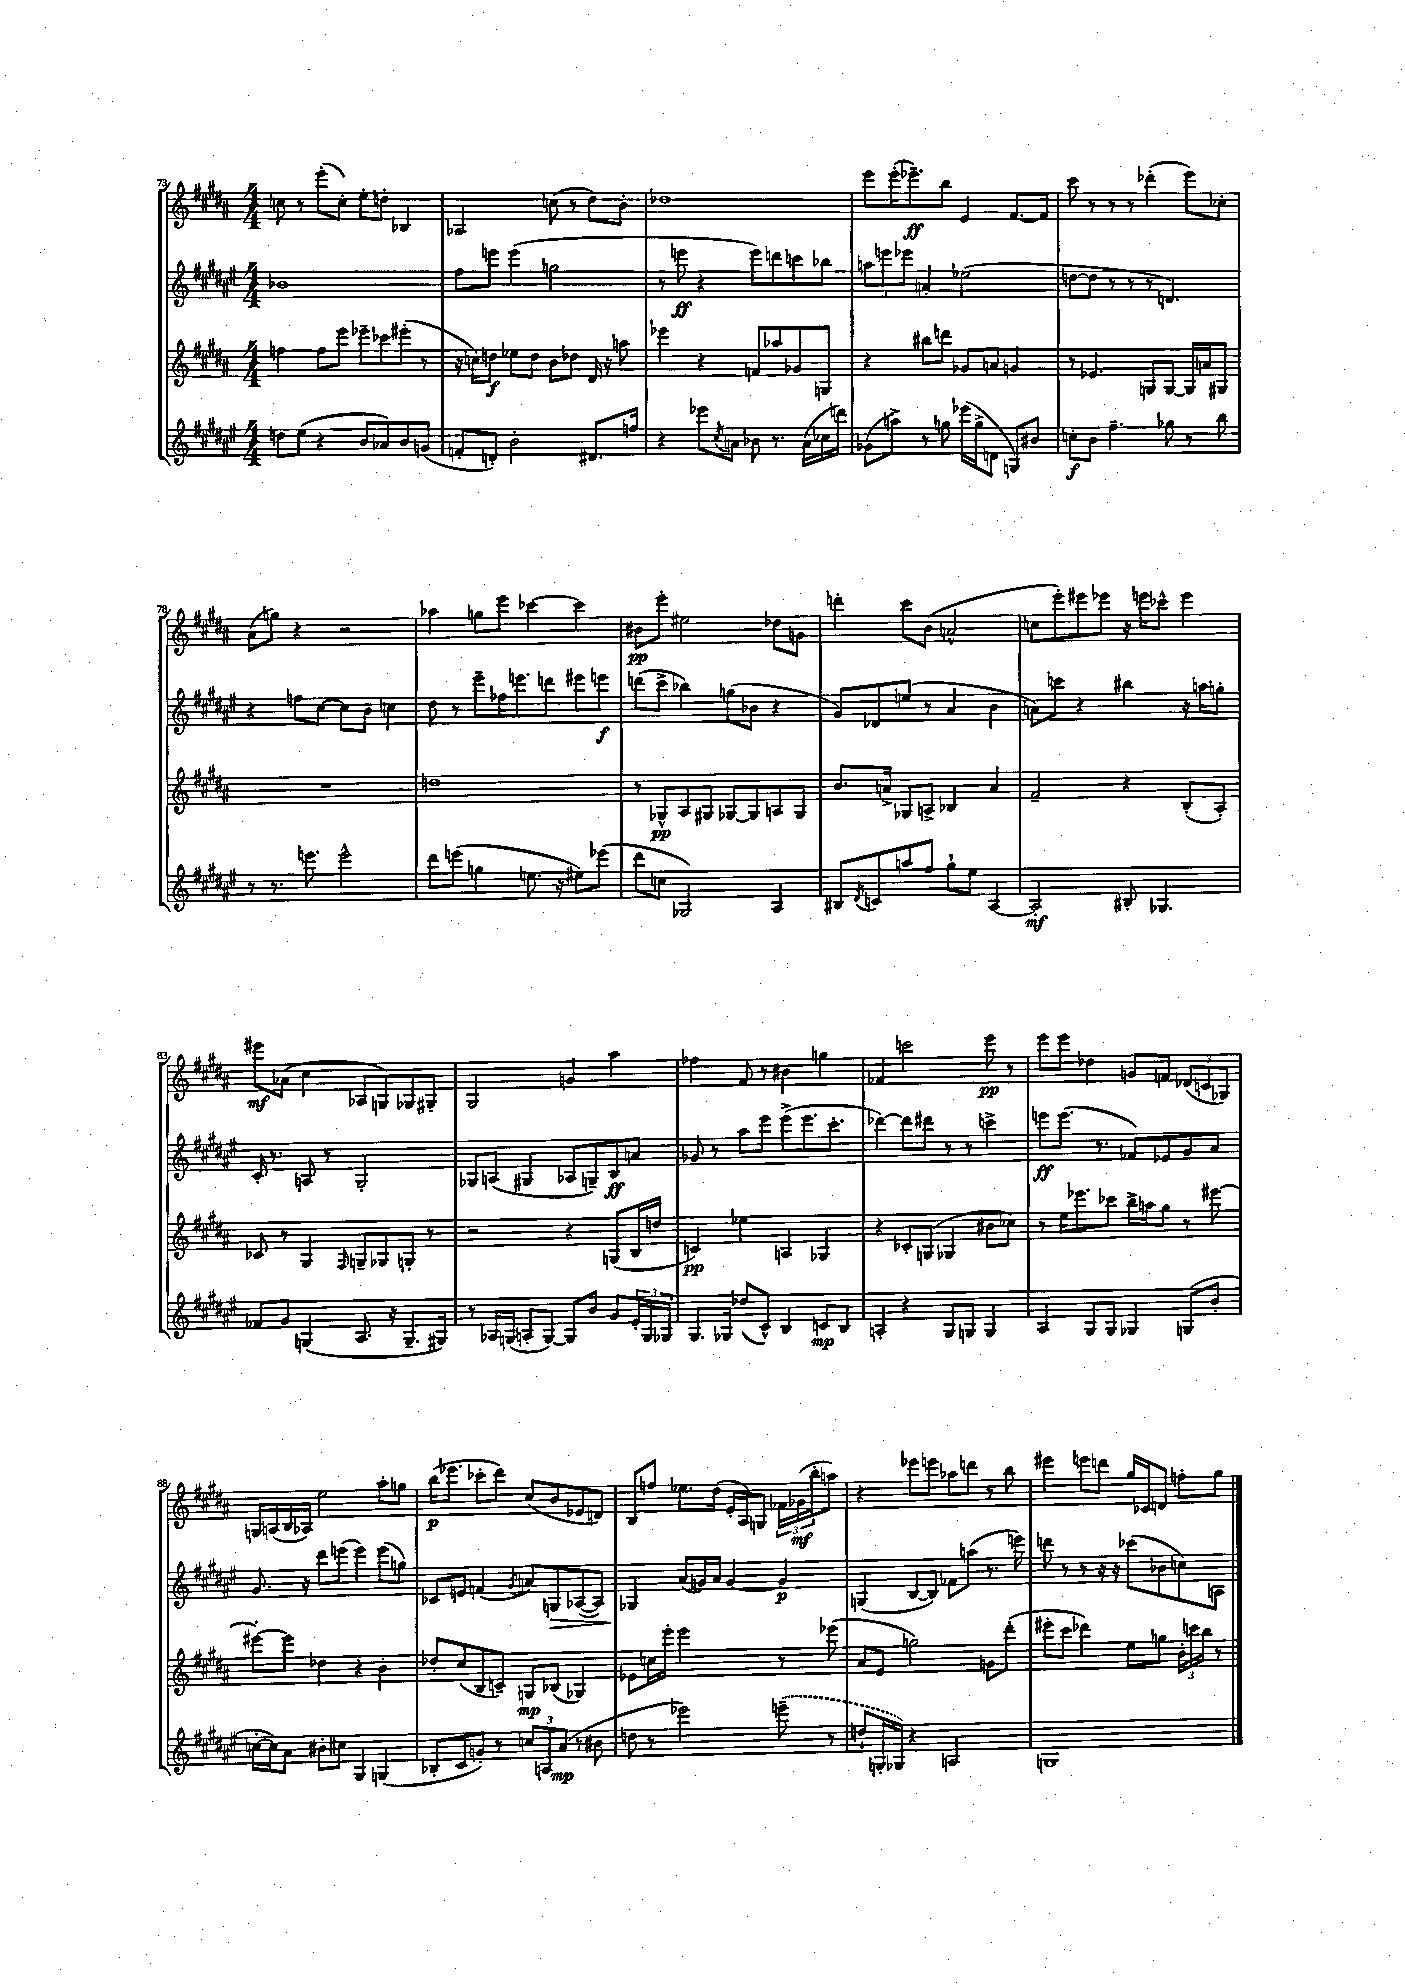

**kern	**dynam	**kern	**dynam	**kern	**dynam	**kern	**dynam
*part4	*part4	*part3	*part3	*part2	*part2	*part1	*part1
*staff4	*staff4	*staff3	*staff3	*staff2	*staff2	*staff1	*staff1
*clefG2	*	*clefG2	*	*clefG2	*	*clefG2	*
*k[f#c#g#d#a#e#]	*	*k[f#c#g#d#a#]	*	*k[f#c#g#d#a#e#]	*	*k[f#c#g#d#a#]	*
*M4/4	*	*M4/4	*	*M4/4	*	*M4/4	*
=73	=73	=73	=73	=73	=73	=73	=73
8ddn\L	.	4ffn\	.	1b-X	.	8ccn\	.
(8ee#\J	.	.	.	.	.	8r	.
4r	.	8ff\L	.	.	.	(8eee'\L	.
.	.	8eee\J	.	.	.	8cc'\J)	.
8b/L	.	8eee-X~\L	.	.	.	8ee'\L	.
8a-X/)	.	8ccc-X\	.	.	.	8ddn'\J	.
8b/	.	(8eee#X'\J	.	.	.	4B-X/	.
(8gn/J	.	8r	.	.	.	.	.
=74	=74	=74	=74	=74	=74	=74	=74
8fn'/L	.	16r	.	8ff#\L	.	2A-X/	.
.	.	16ccn\KL)	.	.	.	.	.
8dn'/J)	.	8ddn\J	f	8eeen\J	.	.	.
2b'\	.	8ee-X\L	.	(4eee\	.	.	.
.	.	8dd\J	.	.	.	.	.
.	.	8b\L	.	2ggn\	.	(8ccn\	.
.	.	8dd-X\J	.	.	.	8r	.
8.d#X/L	.	16d#/	.	.	.	8dd#\L)	.
.	.	16r	.	.	.	.	.
.	.	8aan\	.	.	.	8b'\J	.
16ffn/Jk	.	.	.	.	.	.	.
=75	=75	=75	=75	=75	=75	=75	=75
4r	.	4eee-X\	.	8r	.	1dd-X	.
.	.	.	.	8eeen\	ff	.	.
8eee-X\L	.	4r	.	4r	.	.	.
8qcc#/	.	.	.	.	.	.	.
8an\J	.	.	.	.	.	.	.
8b-X\	.	8fn/L	.	8eee\L)	.	.	.
8.r	.	8aa-X/	.	8dddn\	.	.	.
.	.	8g-X/	.	8cccn\	.	.	.
(16a\LL	.	.	.	.	.	.	.
16cc-X\	.	8Gn/J	.	8bb-X\J	.	.	.
16dddn\JJ)	.	.	.	.	.	.	.
=76	=76	=76	=76	=76	=76	=76	=76
(8g-X\L	.	4r	.	12aan\L	.	8eee\L	.
.	.	.	.	12eeen\	.	.	.
8aan^\J)	.	.	.	.	.	(16eee'\K	.
.	.	.	.	12eee-X\J	.	.	.
.	.	.	.	.	.	8.eee-X~\)	ff
8r	.	8bb#X\L	.	4an'/	.	.	.
8ggn\	.	8dddn\J	.	.	.	8bb\J	.
(16eee-X\LL	.	8g-X/L	.	(2ee-X\	.	4e/	.
16gg^\J	.	.	.	.	.	.	.
8dn\J	.	8an/J	.	.	.	.	.
8Gn/L)	.	4gn/	.	.	.	[8.f#/L	.
8b#X/J	.	.	.	.	.	.	.
.	.	.	.	.	.	16f#/Jk]	.
=77	=77	=77	=77	=77	=77	=77	=77
8ccn'\L	f	8r	.	[8ddn\L	.	8ccc#\	.
8b\J	.	4.e-X/	.	8dd\J]	.	8r	.
4.ff#~\	.	.	.	8r	.	8r	.
.	.	.	.	8r	.	8r	.
.	.	8Gn/L	.	8r	.	(4ddd-X'\	.
8gg-X\	.	[8G/J	.	4.dn/)	.	.	.
8r	.	16G/LL]	.	.	.	8eee\L)	.
.	.	16an/J	.	.	.	.	.
8bb\	.	8G#X/J	.	.	.	8cc-X'\J	.
!!LO:LB:g=z
=78	=78	=78	=78	=78	=78	=78	=78
8r	.	1r	.	4r	.	(8a#\L	.
8.r	.	.	.	.	.	8ggn\J)	.
.	.	.	.	8ffn\L	.	4r	.
8.eeen\	.	.	.	.	.	.	.
.	.	.	.	[8cc#\J	.	.	.
2eee^^\	.	.	.	8cc#\L]	.	2r	.
.	.	.	.	8b\J	.	.	.
.	.	.	.	4ccn\	.	.	.
=79	=79	=79	=79	=79	=79	=79	=79
8ddd#\L	.	1ddn	.	8dd#\	.	4aa-X\	.
(8eeen\J	.	.	.	8r	.	.	.
4ggn\	.	.	.	8eee#~\L	.	8ggn\L	.
.	.	.	.	16ff-X\K	.	8eee\J	.
.	.	.	.	8.eeen\	.	.	.
8.een\	.	.	.	.	.	[4ccc-X\	.
.	.	.	.	8dddn\J	.	.	.
16r	.	.	.	.	.	.	.
8ee#X\L)	.	.	.	8eee#X\L	.	4ccc-\]	.
(8eee-X\J	.	.	.	8eeen\J	f	.	.
=80	=80	=80	=80	=80	=80	=80	=80
8ddd#\L	.	8r	.	(8dddn\L	.	8b#X\L	pp
8ccn\J	.	8G-X^^/L	pp	8ccc#^\J	.	8eee'\J	.
2G-X/)	.	8A#/	.	4bb-X\)	.	2ee#X\	.
.	.	8G#X/J	.	.	.	.	.
.	.	[8G-X/L	.	(8ggn\L	.	.	.
.	.	8G-/]	.	8b-X\J	.	.	.
4A#/	.	8An/	.	4r	.	8dd-X\L	.
.	.	8G-/J	.	.	.	8gn\J	.
=81	=81	=81	=81	=81	=81	=81	=81
8B#X/L	.	8.b/L	.	8g#/L)	.	4dddn'\	.
8qd#/	.	.	.	.	.	.	.
8cn/	.	.	.	8d-X/	.	.	.
.	.	16an^/Jk	.	.	.	.	.
8aan/	.	8G-X/L	.	(8een/J	.	8ccc#\L	.
8ff#/J	.	8An^/J	.	8r	.	(8b\J	.
8gg#`\L	.	4B-X/	.	4a#/	.	2an^^/	.
8ee#\J	.	.	.	.	.	.	.
[4A#/	.	4a/	.	4b\	.	.	.
=82	=82	=82	=82	=82	=82	=82	=82
2A#'/]	mf	2f#~/	.	8an\L)	.	8ccn\L	.
.	.	.	.	8cccn\J	.	8eee'\)	.
.	.	.	.	4r	.	8eee#X\	.
.	.	.	.	.	.	8eee-X\J	.
8B#X'/	.	4r	.	4bb#X\	.	16r	.
.	.	.	.	.	.	16eeen\KL	.
4.G-X/	.	.	.	.	.	8ccc-X^^\J	.
.	.	(8B'/L	.	16r	.	4eee\	.
.	.	.	.	16aan\KL	.	.	.
.	.	8A#'/J)	.	8ggn'\J	.	.	.
!!LO:LB:g=z
=83	=83	=83	=83	=83	=83	=83	=83
8f-X/L	.	8c-X/	.	16c#'/	.	8eee#X\L	mf
.	.	.	.	8.r	.	.	.
8g#/J	.	8r	.	.	.	(8a-X\J	.
(4Gn/	.	4G#/	.	8An/	.	4cc#\	.
.	.	.	.	8r	.	.	.
.	.	16qqF#/	.	.	.	.	.
8.A#/	.	8Gn~/L	.	2G#'/	.	8A-X/L	.
.	.	8G-X/	.	.	.	8Gn/)	.
16r	.	.	.	.	.	.	.
8.G~/L	.	8Gn'/J	.	.	.	8G-X/	.
.	.	8r	.	.	.	8G#X'/J	.
16G#X/Jk)	.	.	.	.	.	.	.
=84	=84	=84	=84	=84	=84	=84	=84
8r	.	2r	.	8G-X/L	.	2G#/	.
16A-X/LL	.	.	.	(8An/J	.	.	.
(16Gn/JJ	.	.	.	.	.	.	.
8An'/L	.	.	.	4G#X/	.	.	.
[8G/J)	.	.	.	.	.	.	.
8G/L]	.	4r	.	8A-X/L	.	4gn/	.
8b/J	.	.	.	8Gn~/)	.	.	.
8g#/L	.	(8Gn/L	.	8B/	ff	4aa#\	.
24e#'/L	.	16B/L	.	8an/J	.	.	.
24G/	.	.	.	.	.	.	.
.	.	16ddn/JJ	.	.	.	.	.
24G-X/JJ	.	.	.	.	.	.	.
=85	=85	=85	=85	=85	=85	=85	=85
8.G#/L	.	4cn/)	pp	8g-X/	.	4ff-X\	.
.	.	.	.	8r	.	.	.
16G-X/Jk	.	.	.	.	.	.	.
(8dd-X/L	.	4ee-X\	.	8aa#\L	.	8f#/	.
8c#^^/J)	.	.	.	8eee#\J	.	8r	.
4B/	.	4An/	.	(8eee#^\L	.	4b#X\	.
.	.	.	.	8.eee#\	.	.	.
8cn/L	mp	4G-X/	.	.	.	4ggn\	.
.	.	.	.	8.ccc#'\J	.	.	.
8B/J	.	.	.	.	.	.	.
=86	=86	=86	=86	=86	=86	=86	=86
4An'/	.	4r	.	[4ddd-X\)	.	4f-X/	.
4r	.	8c-X'/L	.	8ddd-\L]	.	2cccn\	.
.	.	(8Gn/J	.	8ddd#X\J	.	.	.
8G#/L	.	4G-X/	.	8r	.	.	.
8Gn/J	.	.	.	8r	.	.	.
4G/	.	8b#X\L	.	4cccn^\	.	8eee\	pp
.	.	8cc-X\J)	.	.	.	8r	.
=87	=87	=87	=87	=87	=87	=87	=87
4A#/	.	8r	.	8eeen\L	ff	8eee\L	.
.	.	16ee\KL	.	(8.eee\J	.	8eee\J	.
.	.	8.eee-X\	.	.	.	.	.
8G#/L	.	.	.	.	.	4dd-X\	.
.	.	.	.	8.r	.	.	.
8G#/J	.	8ccc-X\J	.	.	.	.	.
4G-X/	.	16bb^\LL	.	8f-X/L)	.	8gn/L	.
.	.	16aan\J	.	.	.	.	.
.	.	8gg#\J	.	8e-X/	.	8fn/J	.
(8Gn/L	.	8r	.	8g#/	.	(12d-X/L	.
.	.	.	.	.	.	12cn/	.
8b'/J	.	[8eee#X\	.	8a#/J	.	.	.
.	.	.	.	.	.	12G-X/J)	.
!!LO:LB:g=z
=88	=88	=88	=88	=88	=88	=88	=88
[16ccn'\LL	.	8eee#X'\L_	.	8.g#/	.	16Gn/LL	.
16cc\J])	.	.	.	.	.	(16An/	.
8a#\J	.	8eee#\J]	.	.	.	16B/	.
.	.	.	.	16r	.	16A-X/JJ)	.
8b#X'\L	.	4dd-X\	.	8ddd#\L	.	2ee\	.
8cc#X\J	.	.	.	(8eeen\J	.	.	.
4G#/	.	4r	.	4eee\)	.	.	.
(4Gn/	.	4b'\	.	(8eee\L	.	8aa#'\L	.
.	.	.	.	8ggn\J)	.	8ggn\J	.
=89	=89	=89	=89	=89	=89	=89	=89
8B-X'/L	.	8dd-X'/L	.	8c-X/L	.	(16bb\KL	p
.	.	.	.	.	.	8.eee-X\J	.
8c#/	.	(8cc#/	.	8en/J	.	.	.
8gn'/J)	.	8B/	.	(4fn/	.	8ccc-X'\L	.
8r	.	8cn~/J)	.	.	.	8ddd#\J)	.
.	.	.	.	8qg#/	.	.	.
12ccn/L	.	8Gn/L	mp	8an/L)	.	(8cc#/L	.
12An/	.	.	.	.	.	.	.
!	!	!	!	!	!LO:HP:b	!	!
.	.	(8B-X/J	.	8Gn/	>	8b/	.
(12a#/J	mp	.	.	.	.	.	.
8r	.	4G-X/)	.	([8A-X/	.	8e-X/	.
8b#X\	.	.	.	8A-/J])	.	8dn/J)	.
=90	=90	=90	=90	=90	=90	=90	=90
8ddn\	.	8e-X\L	.	4G-X/	.	8B/L	.
8r	.	16ccn\L	.	.	.	8ffn/J	.
.	.	16eee'\JJ	.	.	.	.	.
2eee-X\)	.	2eee\	.	(8a#/L	]	8.ee-X\L	.
.	.	.	.	16gn/L)	.	.	.
.	.	.	.	16a#/JJ	.	(16dd#\Jk	.
.	.	.	.	[4g/	.	16e'/LL	.
.	.	.	.	.	.	16A#/J)	.
.	.	.	.	.	.	8Gn/J	.
(8eeen~\	.	8r	.	4g/]	p	24f-X\LL	.
.	.	.	.	.	.	(24g-X\	mf
.	.	.	.	.	.	24bb'\J	.
8r	.	(8eee-X\	.	.	.	8aan\J)	.
=91	=91	=91	=91	=91	=91	=91	=91
8ddn`/L	.	8a#/L	.	(4Gn/	.	4r	.
16Gn'/L	.	8e/J	.	.	.	.	.
16G-X/JJ)	.	.	.	.	.	.	.
4r	.	2ggn\)	.	[8B/L	.	8eee-X\L	.
.	.	.	.	8B/J])	.	8eeen\J	.
2An/	.	.	.	8f-X\L	.	8aa-X\L	.
.	.	.	.	(8aan\J	.	8dddn\J	.
.	.	8gn\L	.	8.r	.	8r	.
.	.	(8ddd#'\J	.	.	.	8bb\	.
.	.	.	.	16eeen\)	.	.	.
=92	=92	=92	=92	=92	=92	=92	=92
1Gn	.	8eee#X'\L	.	8dddn\	.	4eee#X\	.
.	.	8ccc#\J	.	8r	.	.	.
.	.	4ddd-X\)	.	8r	.	8eeen\L	.
.	.	.	.	16r	.	8dddn\J	.
.	.	.	.	16r	.	.	.
.	.	8ee\L	.	(8ccc-X\L	.	16gg#/LL	.
.	.	.	.	.	.	16c-X/J	.
.	.	8ggn\J	.	8b-X\	.	8dn/J	.
.	.	24b'\LL	.	8ccn\)	.	8ffn'\L	.
.	.	24cccn\	.	.	.	.	.
.	.	24bb\JJ	.	.	.	.	.
.	.	8r	.	8An\J	.	8gg#\J	.
==	==	==	==	==	==	==	==
*-	*-	*-	*-	*-	*-	*-	*-
